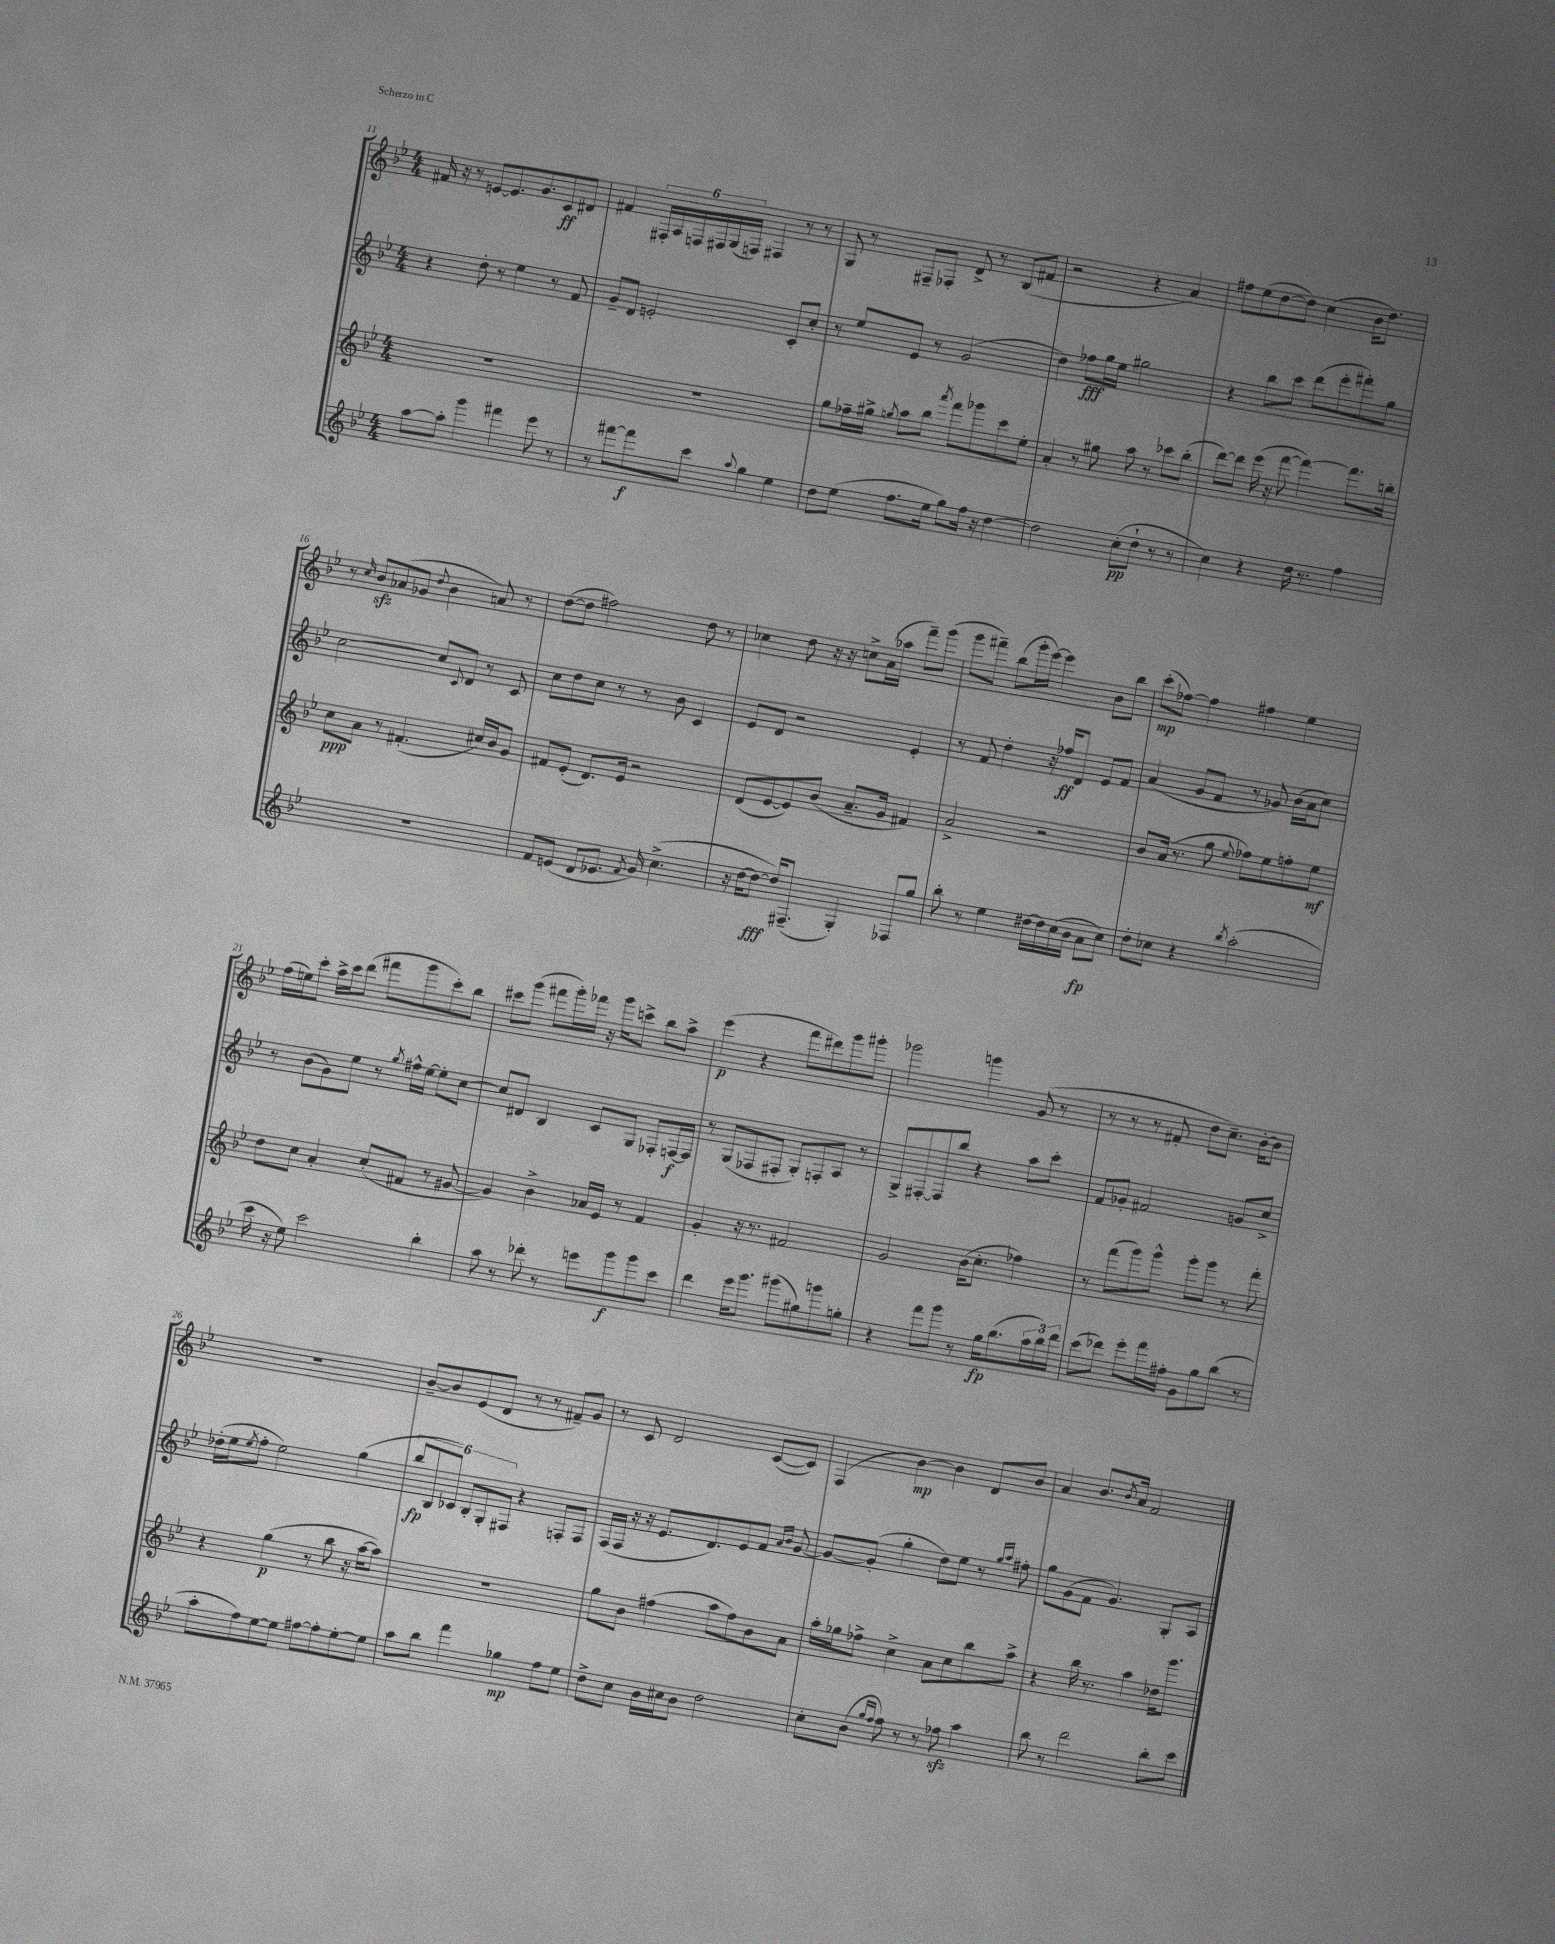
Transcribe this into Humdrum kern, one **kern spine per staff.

**kern	**kern	**kern	**kern
*staff4	*staff3	*staff2	*staff1
*clefG2	*clefG2	*clefG2	*clefG2
*k[b-e-]	*k[b-e-]	*k[b-e-]	*k[b-e-]
*M4/4	*M4/4	*M4/4	*M4/4
[8aa	1r	4r	16f#
.	.	.	16r
8aa']	.	.	8r
4ggg	.	8dd'	[8e
.	.	8r	8.e]
4fff#	.	4ee-	.
.	.	.	8.g
8eee-	.	8r	8c
8r	.	8f	8d#
=	=	=	=
8r	1r	8g~	4f#
[8fff#	.	8d	.
8fff#]	.	2e'	24F#'
.	.	.	24A
.	.	.	24F
8ccc	.	.	24F#
.	.	.	(24G
.	.	.	24F)
8qqaa	.	.	.
4gg	.	.	4F#
4ee-	.	8c'	8r
.	.	8cc'	8r
=	=	=	=
8dd	8gg	8r	8G
(8ee-	16ff-~	8ee-	8r
.	16gg#^	.	.
.	8qgg	.	.
8.ff	8aa	8e-	8F#~
.	8bb-	8r	8F-'
16ee-	.	.	.
.	8qaaa	.	.
8gg)	8fff	(2g	8d^
16ff	8ggg-	.	8r
16r	.	.	.
[4dd	8ccc	.	(8B-
.	8ee-'	.	8f#
=	=	=	=
2dd]	4a'	4dd)	2r
.	8r	8ff-	.
.	8gg#	16gg	.
.	.	16ee-	.
(8cc'	8aa	2gg#	4r
8dd`	8r	.	.
8r	8ccc-	.	4a)
8r	(8bb-'	.	.
=	=	=	=
4cc)	[8ddd)	4r	8ff#
.	8ddd]	.	(8ee-
4r	(16eee-	8bb-	[8dd
.	16r	.	.
.	[8fff	8ccc	8dd])
16dd	4fff_)	(8ddd	(4cc
8.r	.	.	.
.	.	8eee-'	.
4ff	8.fff]	8fff#')	16b-
.	.	.	8.dd)
.	.	8gg	.
.	16bb'	.	.
=	=	=	=
1r	8cc	[2cc	8r
.	.	.	16qqcc
.	8a	.	8b-
.	8r	.	(8a-
.	(4.f#'	.	8g-
.	.	.	8qqdd
.	.	8cc]	4b-
.	.	8qqc	.
.	.	8d	.
.	16cc#)	8r	8a)
.	16b-	.	.
.	8g	8c	8r
=	=	=	=
8f	8f#	8cc	([8dd
(8e	(8e-'	8dd	8dd]
8d	8.d)	8cc	2ff#)
8.e-	.	8r	.
.	16e-	.	.
.	2r	8r	.
8qf	.	.	.
16g)	.	.	.
(4.cc^	.	8b-	.
.	.	4c	8dd
.	.	.	8r
=	=	=	=
16r	(8d	8e-	4cc-
[16dd	.	.	.
8dd_	[8e-	8d	.
16dd])	8e-])	2r	8dd
(8.F#~	.	.	.
.	(8b-	.	16r
.	.	.	16r
4G')	8.a~	.	8cc^
.	.	.	(16a
.	16g	.	16aa-
8F-	4f#)	4e-'	8fff~)
8gg	.	.	(8ggg
=	=	=	=
8bb-'	2a^	8r	8ggg
8r	.	8f	8fff#~)
4ee-	.	4dd'	(8bb-
.	.	.	16ggg'
.	.	.	[16eee-)
[16dd#	2r	16r	4eee-]
16dd#]	.	16ff-	.
(16cc	.	8d	.
16b-	.	.	.
8a	.	8e-	8b-
8cc)	.	8f	8bb-
=	=	=	=
8dd'	8b-	(4a	(8ccc'
8cc-	(16a	.	[8ff-)
.	8.r	.	.
4r	.	8g	4ff-]
.	8gg	8f	.
8qbb-	8qqee-	.	.
(2aa'	8ff-)	8r	4ff#
.	8ee-	8g-)	.
.	8ff'	(16b-	4ee-
.	.	16a	.
.	8ee-	8cc)	.
=	=	=	=
16ccc	8dd	8r	(16ff
16r	.	.	16ee)
8ee-)	8cc	(8b-	8ccc'
2ccc	4a'	8g)	16aa^
.	.	.	16ccc
.	.	8ee-	(8ddd
.	(8cc'	8r	8fff#
.	.	8qgg	.
.	8f#	16ff#^^	8ggg
.	.	[16ee-	.
4bb-'	8r	8ee-']	8ccc')
.	[8g#	[8cc	8bb-
=	=	=	=
8aa	4g#])	8cc]	8ccc#
8r	.	8d#	(8ggg
8ddd-'	4b-^	4B-	8fff#
8r	.	.	16ggg')
.	.	.	16fff-
8eee	16a-	8c	16r
.	16e-	.	16ggg
8ggg	8r	8G	8ccc^
8ggg	4f	8F-'	8bb-
8ccc	.	[16F	8aa^
.	.	16F]	.
=	=	=	=
4ddd	4g'	8r	(4eee-
.	.	(8G	.
16eee-	16r	8F-	4r
8.ggg	8.r	.	.
.	.	8F#'	.
(8ggg#	2f#	8G')	8fff
8gg#)	.	8F'	8ddd#)
8ggg	.	8A	8ggg
8gg'	.	8r	8ggg#'
=	=	=	=
4r	2g	8G^	2ggg-
.	.	[8F#'	.
8fff	.	8F#]	.
8ggg	.	8bb-	.
8r	(16b-	4r	4ggg
.	8.cc'	.	.
16gg	.	.	.
(8.bb-	.	.	.
.	4ff-)	8aa	(8g
24aa	.	8ccc'	8r
24bb-)	.	.	.
24ddd	.	.	.
=	=	=	=
(8ccc	8r	8f	8r
8ddd-)	(8fff	8g-'	8r
8eee-'	8ggg)	2f#	8r
16fff	8ggg^^	.	8f#'
16ff#'	.	.	.
8g	8ggg'	.	8dd
8gg	8ggg	.	8.cc~)
(8bb-	8r	8g	.
.	.	.	[16b-'
8r	8fff'	8cc^	8b-]
=	=	=	=
8aa'	4r	(16dd-'	1r
.	.	16ee-	.
.	.	8qee-	.
8ff)	.	8ff'	.
[8ee-	(4gg	2ee-)	.
8ee-]	.	.	.
[8ff#	8r	.	.
8ff#']	8bb-	.	.
[8ee-'	16r	(4gg	.
.	[16aa	.	.
8ee-]	8aa])	.	.
=	=	=	=
8aa	1r	12bb-	[8b-~
.	.	12B-	.
8bb-	.	.	8b-]
.	.	12c-)	.
4fff	.	12B-'	(8e-
.	.	12G'	.
.	.	.	8d
.	.	12F#	.
4gg-	.	4r	8r
.	.	.	8r
8ff	.	8F'	8f#~)
8ee-	.	8F	8g
=	=	=	=
8dd^	8gg	(16F	8r
.	.	16F	.
8cc	8b-	16r	8c
.	.	16r	.
16b-	(4ff#	8.e-	2d
16cc#	.	.	.
8b-	.	.	.
.	.	8.d)	.
2dd	8aa	.	.
.	8ff#)	8e-	.
.	8b-	8f	([8c
.	.	16qqa	.
.	.	16qqb-	.
.	8a	[8g	8c])
=	=	=	=
8cc'	16aa'	8g_	(4F
.	16gg-	.	.
(8b-	8ff-^	(8g']	.
16qqgg	.	.	.
16qqff	.	.	.
8ff)	4cc^	4gg'	[4b-)
8r	.	.	.
8r	8a	8dd)	4b-]
8ff-	8cc	8ee-	.
4aa	8bb-	8r	8d
.	.	16qqgg	.
.	.	16qqaa	.
.	8aa^	8ff#'	8b-
=	=	=	=
8bb-	4r	8gg	4a
8r	.	(8g	.
2ddd	16bb-	8f	8.b-
.	8.r	.	.
.	.	4.g)	.
.	.	.	8qb-
.	.	.	16a
.	4aa	.	2f
8bb-'	16dd-	8G'	.
.	8.ggg	.	.
8ccc	.	8A	.
==	==	==	==
*-	*-	*-	*-
